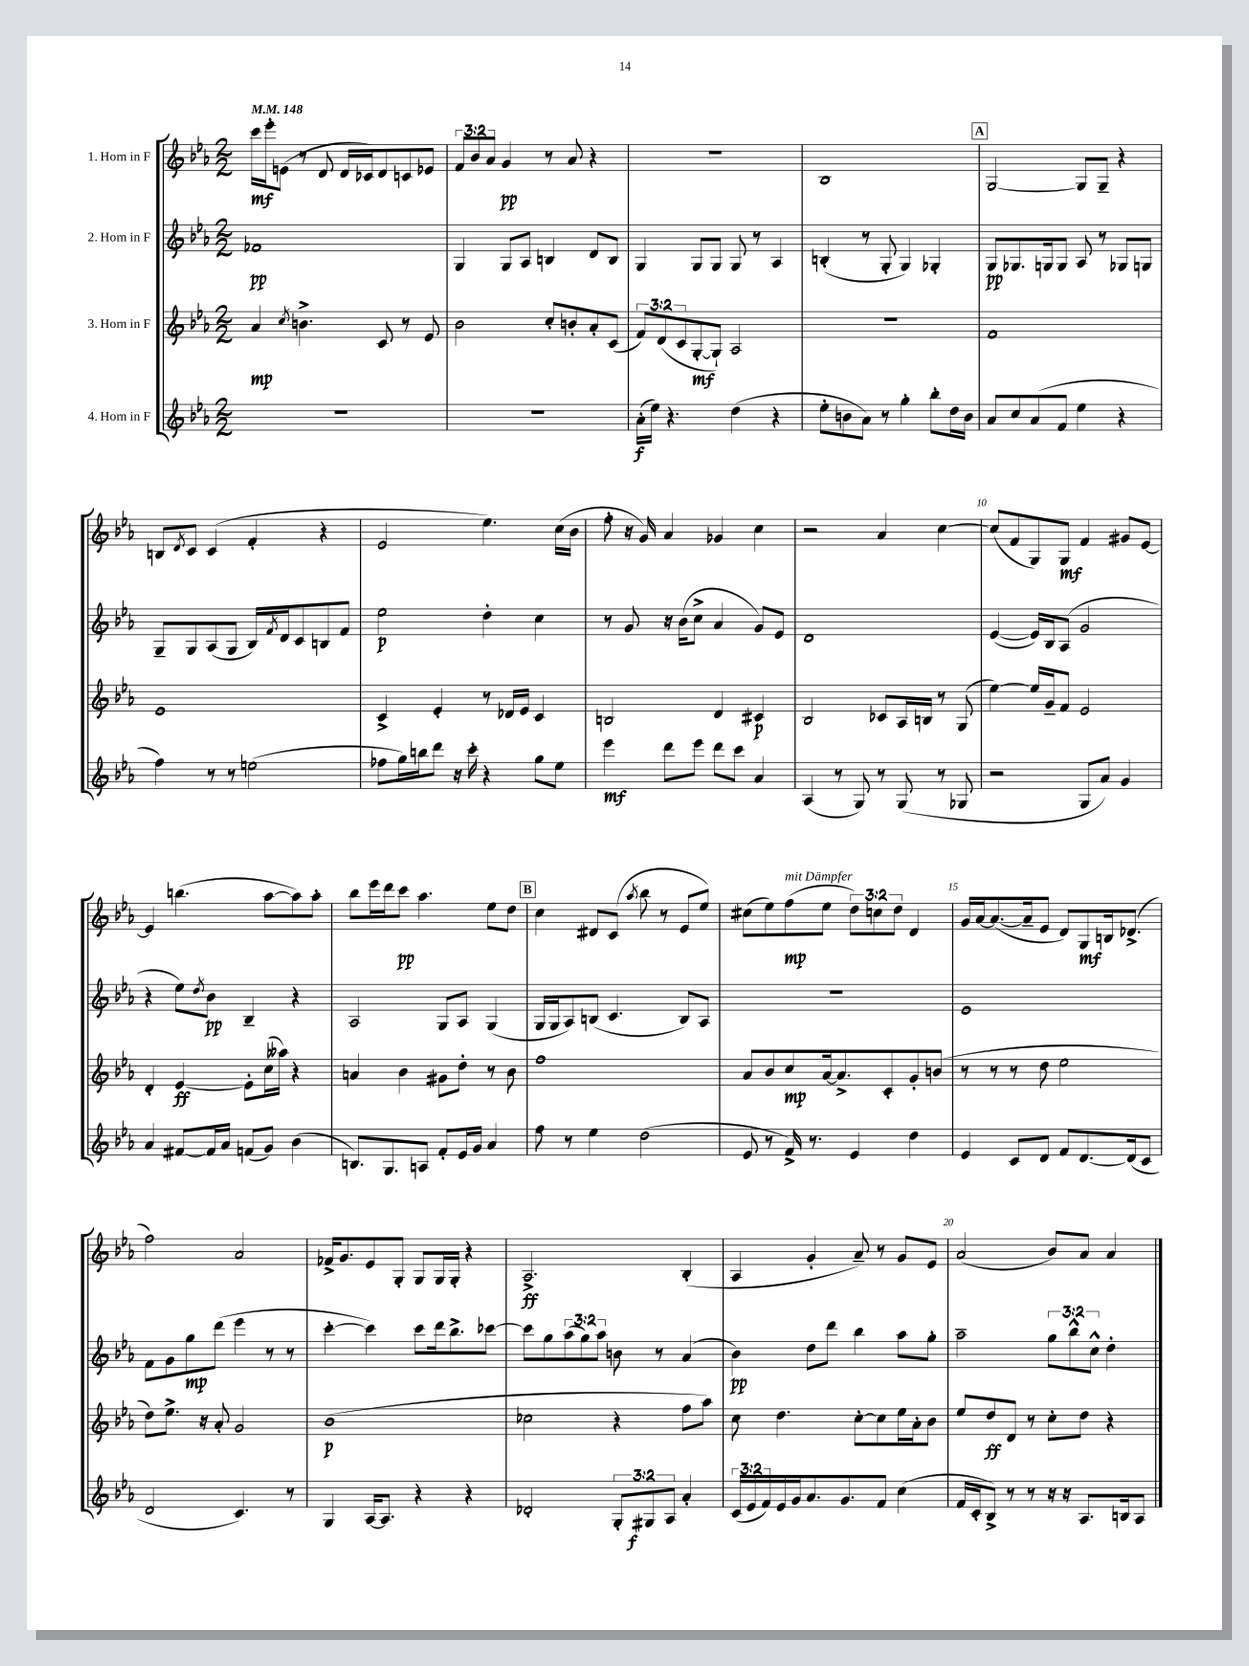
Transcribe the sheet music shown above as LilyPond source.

<<
\new StaffGroup <<
\new Staff = "s0" \with { instrumentName = "1. Horn in F" } {
    \clef treble \key ees \major \numericTimeSignature \time 2/2 \override Staff.TupletNumber.text = #tuplet-number::calc-fraction-text \tempo 4 = 148
    c'''16\mf ees'''16-. e'8( r8 d'8 d'16 ces'16) d'8 c'8 ees'8 |
    \tuplet 3/2 { f'8 bes'8 aes'8 } g'4\pp r8 aes'8 r4 |
    R1 |
    bes1 |
    \mark \markup { \box "A" } g2~ g8 g8-- r4 |
    b8 \acciaccatura { d'8 } c'8 c'4( f'4-. r4 |
    ees'2 ees''4.) c''16( bes'16 |
    f''8-. r16 g'16) aes'4 ges'4 c''4 |
    r2 aes'4 c''4~ |
    c''8( f'8 g8) g8\mf f'4 gis'8 ees'8~ |
    ees'4 b''4.( aes''8~ aes''8) aes''8-. |
    bes''8 ees'''16 d'''16 c'''8\pp aes''4. ees''8 d''8 |
    \mark \markup { \box "B" } c''4 dis'8 c'8( \acciaccatura { aes''8 } bes''8 r8 ees'8 ees''8) |
    cis''8( ees''8) f''8\mp^\markup { \italic "mit Dämpfer" }( ees''8 \tuplet 3/2 { d''8) c''8 d''8 } d'4 |
    g'16 aes'16~ aes'8.~( aes'16-- ees'8 d'8) g8\mf b16 des'8.->( |
    f''2) aes'2 |
    fes'16-> g'8. ees'8 g8-. g8 g16 g16-. r4 |
    aes2.->\ff bes4-.( |
    aes4 g'4-. aes'8--) r8 g'8 ees'8 |
    aes'2( bes'8) aes'8 aes'4 \bar "|." |
}
\new Staff = "s1" \with { instrumentName = "2. Horn in F" } {
    \clef treble \key ees \major \numericTimeSignature \time 2/2 \override Staff.TupletNumber.text = #tuplet-number::calc-fraction-text
    fes'1\pp |
    g4 g8 aes8 b4 d'8 b8 |
    g4 g8 g8 g8 r8 aes4 |
    b4-.( r8 g8-. g4) ges4-. |
    \mark \markup { \box "A" } g8\pp ges8. g16 g8 aes8 r8 ges8 g8 |
    g8-- g8 aes8( g8 bes16) \acciaccatura { f'8 } d'16 c'8 b8 f'8 |
    ees''2\p d''4-. c''4 |
    r8 g'8 r16 bes'16( c''8-> aes'4 g'8) ees'8 |
    d'1 |
    ees'4~( ees'16) bes16 aes8( g'2 |
    r4 ees''8) \acciaccatura { d''8 } bes'8\pp bes4-- r4 |
    aes2 g8 aes8 g4( |
    \mark \markup { \box "B" } g16 g16 aes8) b8( c'4. b8) aes8 |
    R1 |
    ees'1 |
    f'8 g'8 g''8\mp d'''8( ees'''4 r8 r8 |
    c'''4~-. c'''4) c'''8 d'''16 bes''8.-> ces'''8~ |
    ces'''8 g''8 \tuplet 3/2 { aes''8( g''8) aes''8 } b'8 r8 aes'4( |
    bes'4\pp) d''8 d'''8 bes''4 aes''8 g''8-. |
    aes''2-- \tuplet 3/2 { g''8 bes''8-^ c''8-^ } d''4-. \bar "|." |
}
\new Staff = "s2" \with { instrumentName = "3. Horn in F" } {
    \clef treble \key ees \major \numericTimeSignature \time 2/2 \override Staff.TupletNumber.text = #tuplet-number::calc-fraction-text
    aes'4\mp \acciaccatura { c''8 } b'4.-> c'8 r8 ees'8 |
    bes'2 c''8-. b'8-. aes'8-. c'8( |
    \tuplet 3/2 { f'8) d'8( c'8 } g8~-.\mf g8-!) aes2 |
    R1 |
    \mark \markup { \box "A" } f'1 |
    ees'1 |
    c'4-> ees'4-. r8 des'16 ees'16 c'4 |
    b2 d'4 cis'4\p |
    bes2 ces'8 aes16 b16 r8 g8( |
    ees''4~) ees''16 g'16-- f'8 ees'2 |
    d'4-. ees'4~\ff ees'8-. c''16( aeses''16) r4 |
    a'4 bes'4 gis'8 d''8-. r8 bes'8 |
    \mark \markup { \box "B" } f''1 |
    aes'8 bes'8 c''8\mp aes'16~ aes'8.-> c'8-. g'8-. b'8( |
    r8 r8 r8 d''8 ees''2 |
    d''8) ees''8.-> r16 aes'8-. g'2 |
    bes'1\p( |
    ces''2 r4 f''8 aes''8) |
    c''8 d''4. c''8~-. c''8 ees''16 aes'16-. bes'8 |
    ees''8 d''8\ff d'8 r8 c''8-. d''8 r4 \bar "|." |
}
\new Staff = "s3" \with { instrumentName = "4. Horn in F" } {
    \clef treble \key ees \major \numericTimeSignature \time 2/2 \override Staff.TupletNumber.text = #tuplet-number::calc-fraction-text
    R1 |
    R1 |
    aes'16-.\f( ees''16) r4. d''4( r4 |
    ees''8-. b'8 aes'8) r8 g''4-. bes''8-. d''16 b'16 |
    \mark \markup { \box "A" } aes'8 c''8 aes'8( f'8 ees''4 r4 |
    f''4) r8 r8 e''2( |
    fes''8 g''16) b''16 d'''8 r16 c'''16-. r4 g''8 ees''8 |
    ees'''4\mf d'''8 ees'''8 d'''8 c'''8 aes'4 |
    aes4( r8 g8) r8 g8( r8 ges8 |
    r2 g8 aes'8) g'4 |
    aes'4 fis'8~ fis'16 aes'16 f'8( g'8) bes'4( |
    b8.) g8. a8 f'8-. ees'16 g'16 aes'4 |
    \mark \markup { \box "B" } f''8 r8 ees''4 d''2( |
    ees'8 r8 f'16->) r8. ees'4 d''4 |
    ees'4 c'8 d'8 f'8 d'8.~ d'16( c'8 |
    d'2 c'4.) r8 |
    g4 aes16~ aes8. r4 r4 |
    des'2-. \tuplet 3/2 { g8-. gis8\f aes8 } aes'4-. |
    \tuplet 3/2 { c'16( ees'16 f'16) } ees'16 g'16 aes'8. g'8. f'8 c''4( |
    f'16 c'16-. bes8->) r8 r8 r16 r16 aes8. b16 aes8 \bar "|." |
}
>>
>>
\layout { \context { \Score \override BarNumber.break-visibility = ##(#f #t #t) barNumberVisibility = #(every-nth-bar-number-visible 5) } }
